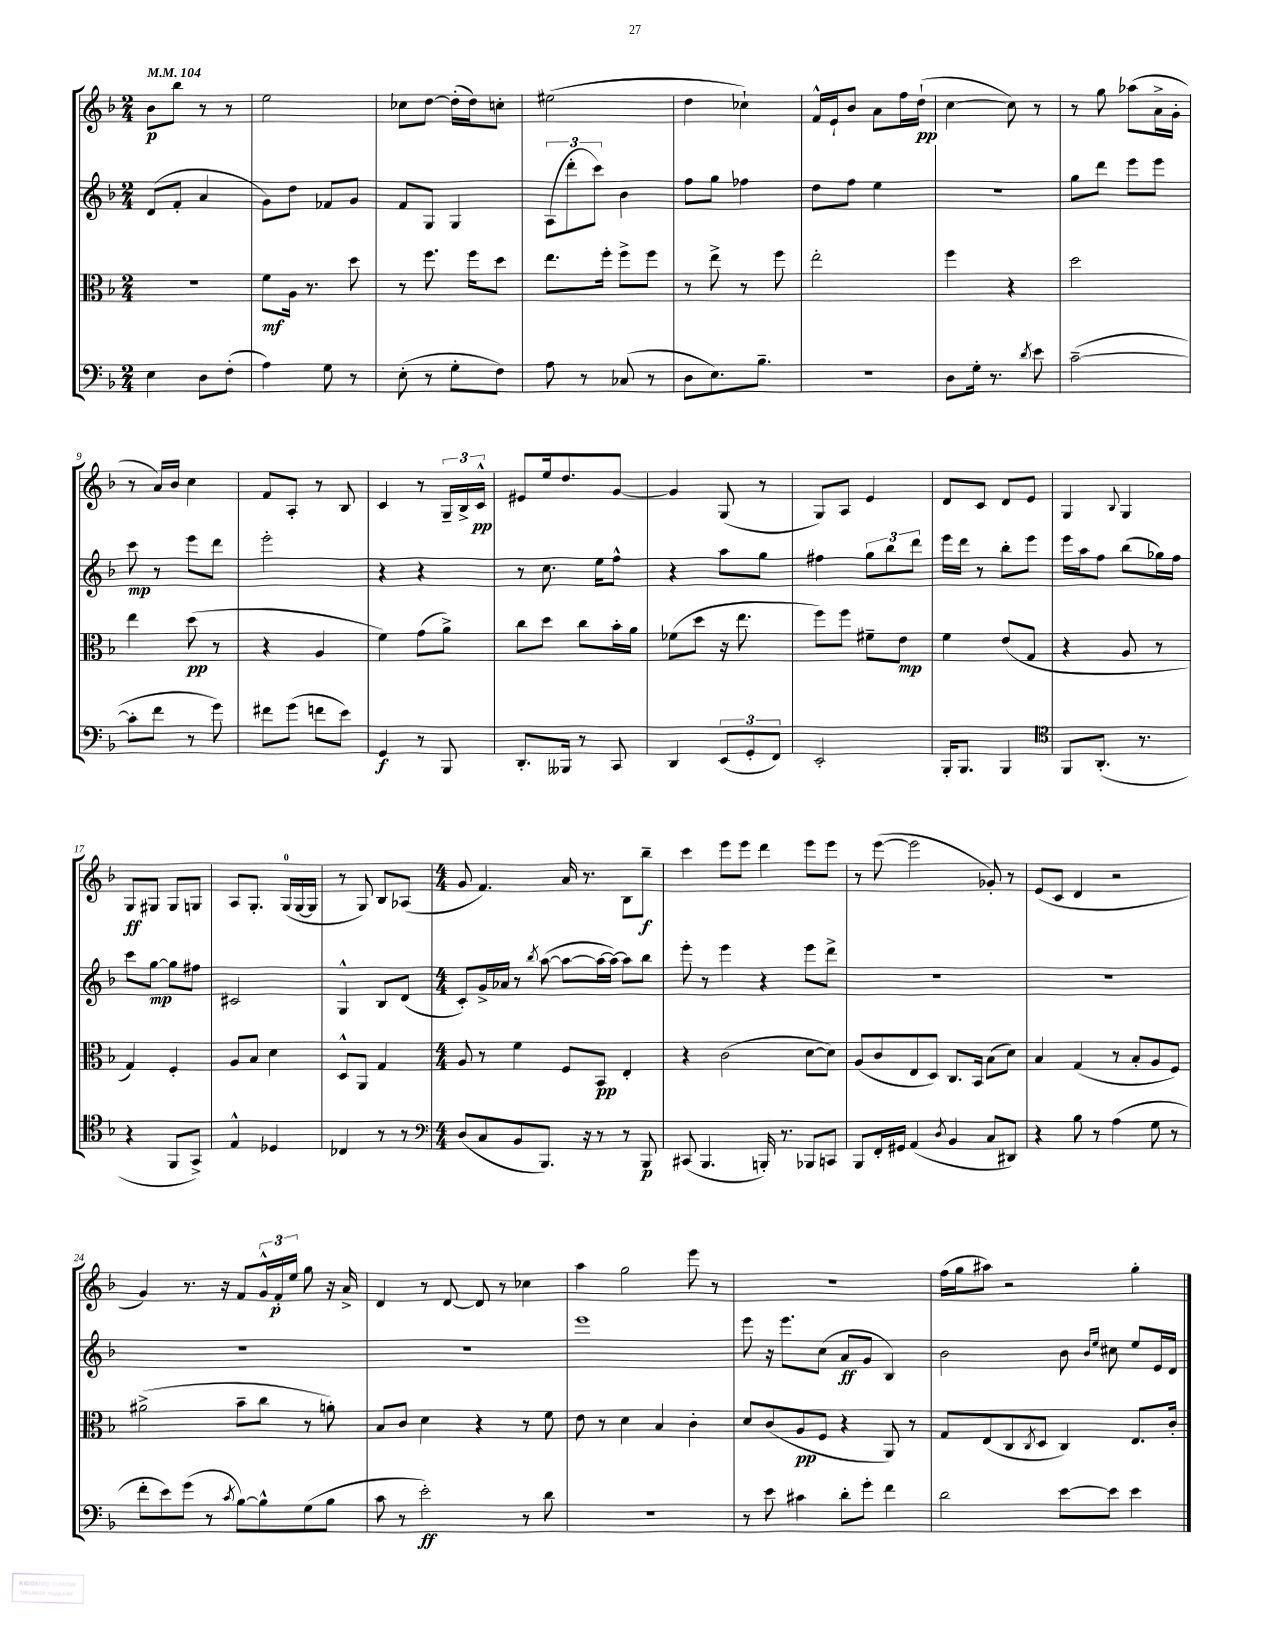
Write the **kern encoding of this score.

**kern	**dynam	**kern	**dynam	**kern	**dynam	**kern	**dynam
*part4	*part4	*part3	*part3	*part2	*part2	*part1	*part1
*staff4	*staff4	*staff3	*staff3	*staff2	*staff2	*staff1	*staff1
*clefF4	*	*clefC3	*	*clefG2	*	*clefG2	*
*k[b-]	*	*k[b-]	*	*k[b-]	*	*k[b-]	*
*M2/4	*	*M2/4	*	*M2/4	*	*M2/4	*
*MM104	*	*MM104	*	*MM104	*	*MM104	*
=1	=1	=1	=1	=1	=1	=1	=1
4E\	.	2r	.	(8d/L	.	8b-\L	p
.	.	.	.	8f'/J	.	8bb-\J	.
8D\L	.	.	.	4a/	.	8r	.
(8F'\J	.	.	.	.	.	8r	.
=2	=2	=2	=2	=2	=2	=2	=2
4A\)	.	8f\L	mf	8g\L)	.	2ee\	.
.	.	16A\Jk	.	8dd\J	.	.	.
.	.	8.r	.	.	.	.	.
8G\	.	.	.	8f-X/L	.	.	.
8r	.	8dd\	.	8g/J	.	.	.
=3	=3	=3	=3	=3	=3	=3	=3
(8E'\	.	8r	.	8f/L	.	8cc-X\L	.
8r	.	8.ff\	.	8G/J	.	[8dd\J	.
8G'\L	.	.	.	4G/	.	(16dd'\LL]	.
.	.	16ff\KL	.	.	.	16dd\J)	.
8F\J)	.	8dd\J	.	.	.	8ccn'\J	.
=4	=4	=4	=4	=4	=4	=4	=4
8A\	.	8.ee\L	.	(12A\L	.	(2ee#X\	.
.	.	.	.	12ddd'\	.	.	.
8r	.	.	.	.	.	.	.
.	.	.	.	12ccc\J)	.	.	.
.	.	16ff'\Jk	.	.	.	.	.
(8C-X/	.	8ff^\L	.	4b-\	.	.	.
8r	.	8ff\J	.	.	.	.	.
=5	=5	=5	=5	=5	=5	=5	=5
8D\L	.	8r	.	8ff\L	.	4dd\	.
8.E\)	.	8ee^\	.	8gg\J	.	.	.
.	.	8r	.	4ff-X\	.	4cc-X`\)	.
8.B-~\J	.	.	.	.	.	.	.
.	.	8ff\	.	.	.	.	.
=6	=6	=6	=6	=6	=6	=6	=6
2r	.	2ee'\	.	8dd\L	.	16f^^/LL	.
.	.	.	.	.	.	16e`/J	.
.	.	.	.	8ff\J	.	8b-/J	.
.	.	.	.	4ee\	.	8a\L	.
.	.	.	.	.	.	16ff\L	.
.	.	.	.	.	.	(16dd`\JJ	pp
=7	=7	=7	=7	=7	=7	=7	=7
8D\L	.	4ff\	.	2r	.	[4cc\	.
16G'\Jk	.	.	.	.	.	.	.
8.r	.	.	.	.	.	.	.
.	.	4r	.	.	.	8cc\])	.
8qd/	.	.	.	.	.	.	.
8e\	.	.	.	.	.	8r	.
=8	=8	=8	=8	=8	=8	=8	=8
([2c~\	.	2dd\	.	8gg\L	.	8r	.
.	.	.	.	8ddd\J	.	8gg\	.
.	.	.	.	8eee\L	.	(8aa-X\L	.
.	.	.	.	8eee\J	.	16a^\L	.
.	.	.	.	.	.	16g'\JJ	.
!!LO:LB:g=z
=9	=9	=9	=9	=9	=9	=9	=9
8c'\L]	.	4ee\	.	8ccc\	mp	8r	.
8f\J	.	.	.	8r	.	16a/LL)	.
.	.	.	.	.	.	16b-/JJ	.
8r	.	(8dd\	pp	8eee\L	.	4cc\	.
8g\)	.	8r	.	8ddd\J	.	.	.
=10	=10	=10	=10	=10	=10	=10	=10
8f#X\L	.	4r	.	2eee'\	.	8f/L	.
(8g\J	.	.	.	.	.	8A'/J	.
8fn\L	.	4A/	.	.	.	8r	.
8e\J)	.	.	.	.	.	8B-/	.
=11	=11	=11	=11	=11	=11	=11	=11
4GG/	f	4f\)	.	4r	.	4c/	.
8r	.	(8g\L	.	4r	.	8r	.
8BBB-/	.	8a^\J)	.	.	.	24G~/LL	.
.	.	.	.	.	.	24B-^/	.
.	.	.	.	.	.	24c^^/JJ	pp
=12	=12	=12	=12	=12	=12	=12	=12
8.DD'/L	.	8cc\L	.	8r	.	8e#X/L	.
.	.	8dd\J	.	8.cc\	.	16ee/k	.
16BBB--X/Jk	.	.	.	.	.	8.dd/	.
8r	.	8cc\L	.	.	.	.	.
.	.	.	.	16ee\KL	.	.	.
8CC/	.	16b-'\L	.	8ff^^\J	.	[8g/J	.
.	.	16a\JJ	.	.	.	.	.
=13	=13	=13	=13	=13	=13	=13	=13
4DD/	.	(8f-X\L	.	4r	.	4g/]	.
.	.	8dd\J	.	.	.	.	.
(12EE/L	.	16r	.	8aa\L	.	(8G/	.
.	.	8.ee\	.	.	.	.	.
12GG'/	.	.	.	.	.	.	.
.	.	.	.	8gg\J	.	8r	.
12FF/J)	.	.	.	.	.	.	.
=14	=14	=14	=14	=14	=14	=14	=14
2EE'/	.	8ff\L)	.	4ff#X\	.	8G/L)	.
.	.	8ff\J	.	.	.	8A/J	.
.	.	8f#X~\L	.	12gg\L	.	4e/	.
.	.	.	.	12bb-\	.	.	.
.	.	8e\J	mp	.	.	.	.
.	.	.	.	12ddd\J	.	.	.
=15	=15	=15	=15	=15	=15	=15	=15
16BBB-'/KL	.	4f\	.	16eee\LL	.	8d/L	.
8.BBB-/J	.	.	.	16ddd\JJ	.	.	.
.	.	.	.	8r	.	8c/J	.
4BBB-/	.	(8e/L	.	8bb-'\L	.	8d/L	.
.	.	8G/J	.	8eee\J	.	8e/J	.
=16	=16	=16	=16	=16	=16	=16	=16
*clefC4	*	*	*	*	*	*	*
8FF/L	.	4r	.	16eee\LL	.	4G/	.
.	.	.	.	16aa\J	.	.	.
(8.AA'/J	.	.	.	8ff\J	.	.	.
.	.	.	.	.	.	8qqB-/	.
.	.	8A/	.	(8bb-\L	.	4G/	.
8.r	.	.	.	.	.	.	.
.	.	8r	.	16gg-X\L)	.	.	.
.	.	.	.	16ff\JJ	.	.	.
!!LO:LB:g=z
=17	=17	=17	=17	=17	=17	=17	=17
4r	.	4G/)	.	8ccc\L	.	8G/L	ff
.	.	.	.	[8gg\J	mp	8G#X/J	.
8FF/L	.	4F'/	.	8gg\L]	.	8G#/L	.
8GG^/J)	.	.	.	8ff#X\J	.	8Gn/J	.
=18	=18	=18	=18	=18	=18	=18	=18
4E^^/	.	8A/L	.	2c#X/	.	8A/L	.
.	.	8B-/J	.	.	.	8.G'/J	.
4D-X/	.	4d\	.	.	.	.	.
.	.	.	.	.	.	(16G/LL	.
.	.	.	.	.	.	[16G/	.
.	.	.	.	.	.	16G/JJ]	.
=19	=19	=19	=19	=19	=19	=19	=19
4C-X/	.	8D^^/L	.	4G^^/	.	8r	.
.	.	8AA/J	.	.	.	8G/)	.
8r	.	4G/	.	8B-/L	.	8B-/L	.
8r	.	.	.	(8d/J	.	(8A-X/J	.
=20	=20	=20	=20	=20	=20	=20	=20
*clefF4	*	*	*	*	*	*	*
*M4/4	*	*M4/4	*	*M4/4	*	*M4/4	*
(8D/L	.	8A/	.	8c'/L)	.	8g/	.
8C/	.	8r	.	16g^/L	.	4.f/)	.
.	.	.	.	16a-X/JJ	.	.	.
8BB-/	.	4f\	.	8r	.	.	.
.	.	.	.	8qbb-/	.	.	.
8.BBB-/J)	.	.	.	([8aa\	.	.	.
.	.	8F/L	.	8aa\L_	.	16a/	.
16r	.	.	.	.	.	8.r	.
8r	.	8BB-/J	pp	16aa\L_	.	.	.
.	.	.	.	16aa\JJ_)	.	.	.
8r	.	4E'/	.	8aa\L]	.	8B-\L	.
8BBB-/	p	.	.	8bb-\J	.	8bb-~\J	f
=21	=21	=21	=21	=21	=21	=21	=21
(8CC#X/	.	4r	.	8eee'\	.	4ccc\	.
4.BBB-/	.	.	.	8r	.	.	.
.	.	(2c\	.	4eee\	.	8eee\L	.
.	.	.	.	.	.	8eee\J	.
16BBBn'/)	.	.	.	4r	.	4ddd\	.
8.r	.	.	.	.	.	.	.
8BBB-X/L	.	[8d\L	.	8eee\L	.	8eee\L	.
8CCn/J	.	8d\J])	.	8ddd^\J	.	8eee\J	.
=22	=22	=22	=22	=22	=22	=22	=22
8BBB-/L	.	(8A/L	.	1r	.	8r	.
16FF'/L	.	8c/	.	.	.	([8eee\	.
16GG#X/JJ	.	.	.	.	.	.	.
(4AA/	.	8E/	.	.	.	2eee\]	.
.	.	8D/J)	.	.	.	.	.
8qD/	.	.	.	.	.	.	.
4BB-/	.	8.C/L	.	.	.	.	.
.	.	16BB-/Jk	.	.	.	.	.
8C/L	.	(8B-\L	.	.	.	8g-X'/)	.
8DD#X/J)	.	8d\J)	.	.	.	8r	.
=23	=23	=23	=23	=23	=23	=23	=23
4r	.	4B-/	.	1r	.	(8e/L	.
.	.	.	.	.	.	8c/J	.
8B-\	.	(4G/	.	.	.	4d/	.
8r	.	.	.	.	.	.	.
(4A\	.	8r	.	.	.	2r	.
.	.	8B-'/L	.	.	.	.	.
8G\	.	8A/	.	.	.	.	.
8r	.	8F/J)	.	.	.	.	.
!!LO:LB:g=z
=24	=24	=24	=24	=24	=24	=24	=24
8f'\L	.	(2a#X^\	.	1r	.	4g/)	.
8e\)	.	.	.	.	.	.	.
(8g\J	.	.	.	.	.	8.r	.
8r	.	.	.	.	.	.	.
.	.	.	.	.	.	16r	.
8qc/	.	.	.	.	.	.	.
[8B-\L)	.	8b-~\L	.	.	.	8f/L	.
8B-^^\]	.	8cc\J	.	.	.	24g^^/L	.
.	.	.	.	.	.	24f'/	p
.	.	.	.	.	.	24ee/JJ	.
(8G\	.	8r	.	.	.	8gg\	.
8B-\J	.	8an'\)	.	.	.	16r	.
.	.	.	.	.	.	16a^/	.
=25	=25	=25	=25	=25	=25	=25	=25
8c\	.	8B-/L	.	1r	.	4d/	.
8r	.	8c/J	.	.	.	.	.
2e'\)	ff	4d\	.	.	.	8r	.
.	.	.	.	.	.	[8d/	.
.	.	4r	.	.	.	8d/]	.
.	.	.	.	.	.	8r	.
8r	.	8r	.	.	.	4cc-X\	.
8d\	.	8f\	.	.	.	.	.
=26	=26	=26	=26	=26	=26	=26	=26
1r	.	8e\	.	1eee	.	4aa\	.
.	.	8r	.	.	.	.	.
.	.	4d\	.	.	.	2gg\	.
.	.	4B-/	.	.	.	.	.
.	.	4c'\	.	.	.	8eee\	.
.	.	.	.	.	.	8r	.
=27	=27	=27	=27	=27	=27	=27	=27
8r	.	8d/L	.	8eee\	.	1r	.
8e\	.	(8c/	.	16r	.	.	.
.	.	.	.	8.eee\L	.	.	.
4c#X\	.	8A/	pp	.	.	.	.
.	.	8F/J	.	(8cc\J	.	.	.
8d'\L	.	4r	.	8a/L	ff	.	.
8g'\J	.	.	.	8g/J	.	.	.
4f\	.	8AA/)	.	4B-/)	.	.	.
.	.	8r	.	.	.	.	.
=28	=28	=28	=28	=28	=28	=28	=28
2d\	.	8G/L	.	2b-\	.	(16ff\LL	.
.	.	.	.	.	.	16gg\J	.
.	.	(8E/	.	.	.	8aa#X\J)	.
.	.	8C/	.	.	.	2r	.
.	.	8qC/	.	.	.	.	.
.	.	8D/J	.	.	.	.	.
[8e\L	.	4C/)	.	8b-\	.	.	.
.	.	.	.	16qqb-/LL	.	.	.
.	.	.	.	16qqee/JJ	.	.	.
8e\J]	.	.	.	8cc#X\	.	.	.
4e\	.	8.E/L	.	8ee/L	.	4gg'\	.
.	.	.	.	16e/L	.	.	.
.	.	16c'/Jk	.	16d/JJ	.	.	.
==	==	==	==	==	==	==	==
*-	*-	*-	*-	*-	*-	*-	*-
